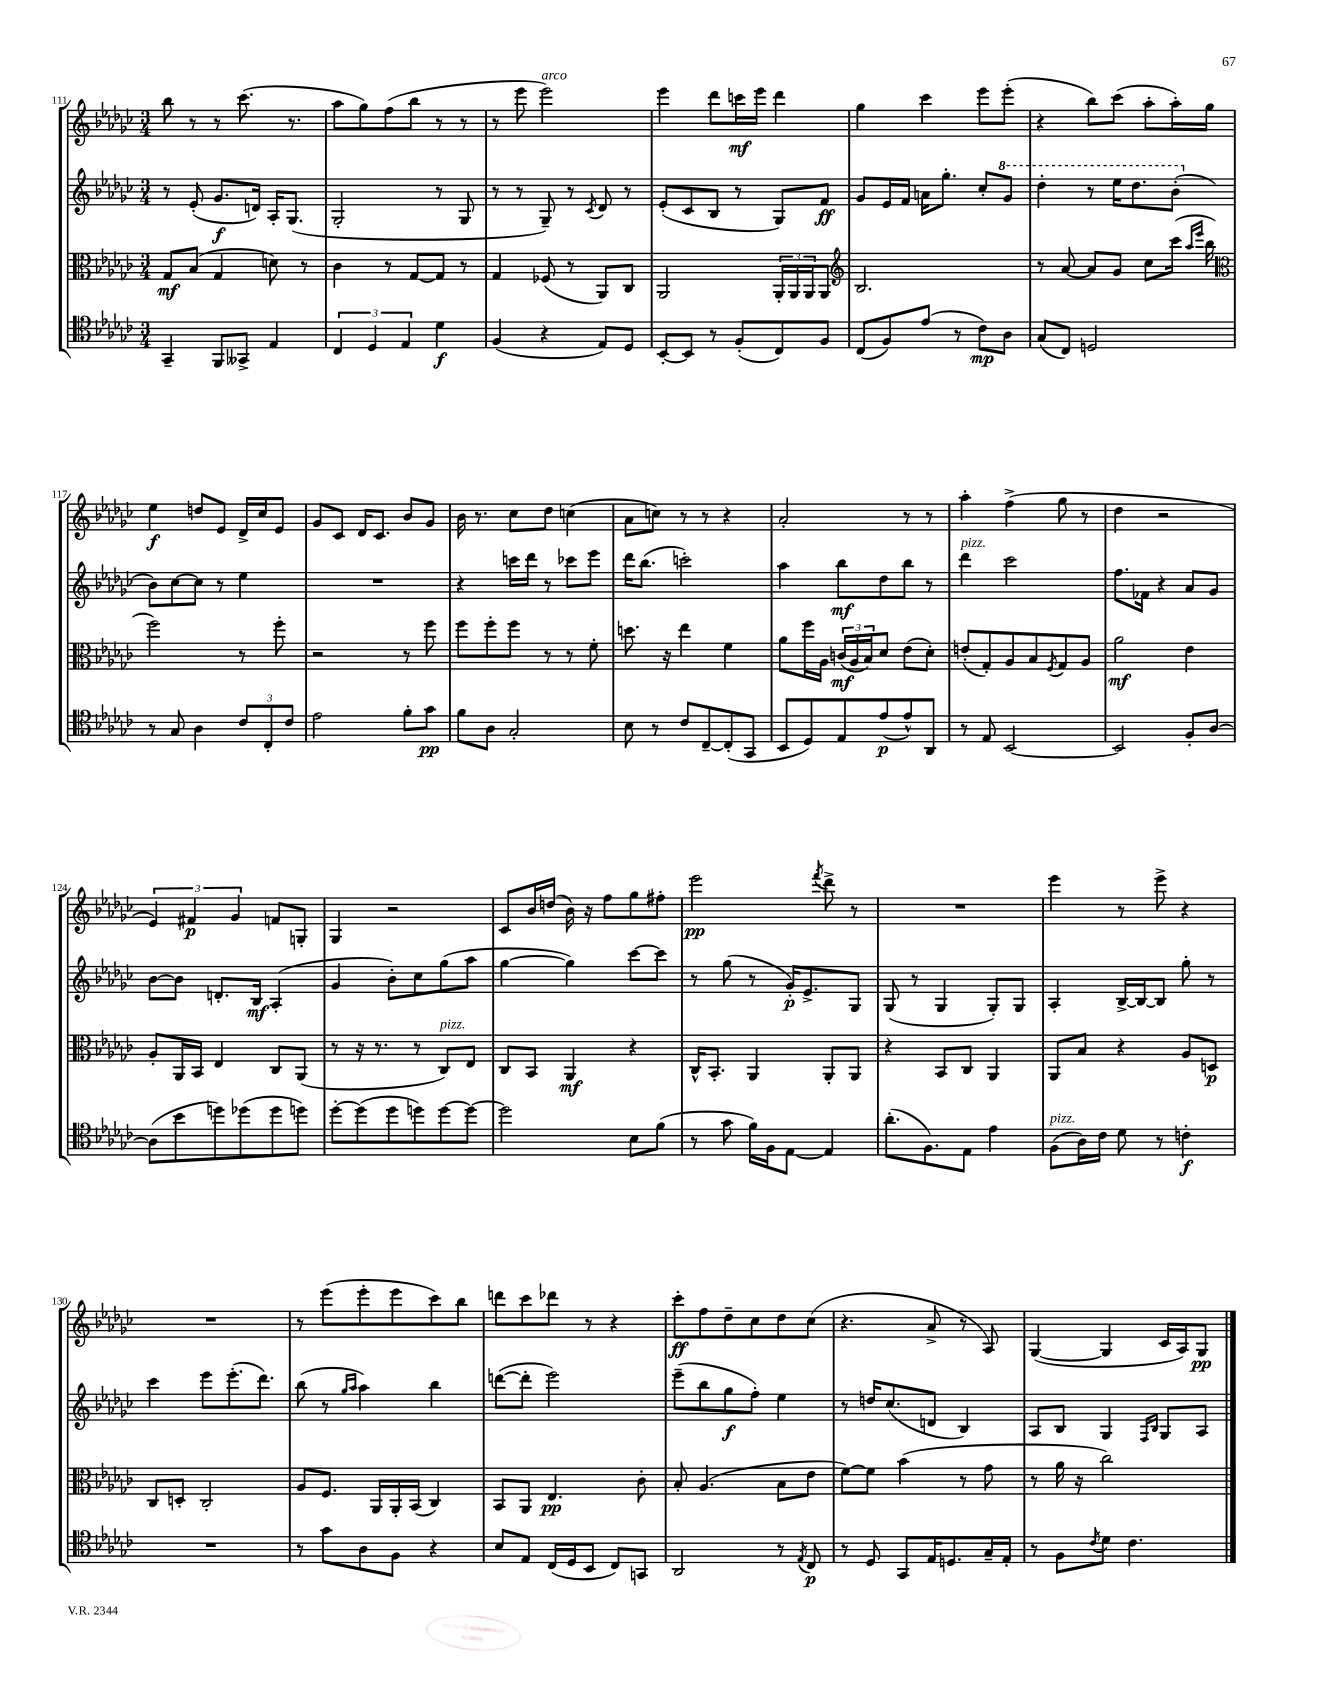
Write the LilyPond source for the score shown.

<<
\new StaffGroup <<
\new Staff = "s0" {
    \clef treble \key ges \major \numericTimeSignature \time 3/4
    bes''8 r8 r8 ces'''8.( r8. |
    aes''8 ges''8) f''8( bes''8 r8 r8 |
    r8 ees'''8 ees'''2^\markup { \italic "arco" }) |
    ees'''4 des'''8 c'''16\mf ees'''16 des'''4 |
    ges''4 ces'''4 ees'''8 ees'''8-.( |
    r4 bes''8) ces'''8( aes''8-. aes''16-.) ges''16 |
    ees''4\f d''8 ees'8 des'16-> ces''16 ees'8 |
    ges'8 ces'8 des'16 ces'8. bes'8 ges'8 |
    bes'16 r8. ces''8 des''8 c''4( |
    aes'8 c''8) r8 r8 r4 |
    aes'2-. r8 r8 |
    aes''4-. f''4->( ges''8 r8 |
    des''4 r2 |
    \tuplet 3/2 { ees'4) fis'4\p ges'4 } f'8 g8-. |
    ges4 r2 |
    ces'8 bes'16 d''16( bes'16) r16 f''8 ges''8 fis''8-. |
    ees'''2\pp \acciaccatura { f'''8 } des'''8-> r8 |
    R2. |
    ees'''4 r8 ees'''8-> r4 |
    R2. |
    r8 ees'''8( ees'''8-. ees'''8 ces'''8) bes''8 |
    d'''8 ces'''8 des'''8 r8 r4 |
    ces'''8-.\ff f''8 des''8-- ces''8 des''8 ces''8( |
    r4. aes'8-> r8 aes8) |
    ges4~( ges4 ces'16 aes16) ges8\pp \bar "|." |
}
\new Staff = "s1" {
    \clef treble \key ges \major \numericTimeSignature \time 3/4
    r8 ees'8-.( ges'8.\f d'16) aes16-. ges8.( |
    ges2-. r8 ges8 |
    r8 r8 ges8--) r8 \acciaccatura { ces'8 } des'8 r8 |
    ees'8-.( ces'8 bes8 r8 ges8) f'8\ff |
    ges'8 ees'16 f'16 a'16 ges''8.-. ces''8-. \ottava #1 ges''8 |
    des'''4-. r8 ees'''16 des'''8. bes''8-.( \ottava #0 |
    bes'8) ces''8~ ces''8 r8 ees''4 |
    R2. |
    r4 c'''16 des'''16 r8 ces'''8 ees'''8 |
    des'''16 bes''8.( c'''2-.) |
    aes''4 bes''8\mf des''8 bes''8 r8 |
    des'''4^\markup { \italic "pizz." } ces'''2 |
    f''8. fes'16 r4 aes'8 ges'8 |
    bes'8~ bes'8 d'8.-. bes16\mf aes4-.( |
    ges'4 bes'8-.) ces''8 ges''8( aes''8 |
    ges''4~ ges''4) ces'''8~ ces'''8 |
    r8 ges''8( r8 ges'16-.\p) ees'8.-> ges8 |
    ges8( r8 ges4 ges8-.) ges8 |
    aes4-. bes16~-> bes16~ bes8 ges''8-. r8 |
    ces'''4 ees'''8 ees'''8.-.( des'''8.) |
    bes''8( r8 \grace { ges''16 aes''16 } aes''4) bes''4 |
    d'''8~( d'''8-. ees'''2) |
    ees'''8--( bes''8 ges''8\f f''8-.) ees''4 |
    r8 d''16 ces''8.( d'8 bes4) |
    aes8 bes8 ges4 \grace { f16 bes16 } ges8 aes8 \bar "|." |
}
\new Staff = "s2" {
    \clef alto \key ges \major \numericTimeSignature \time 3/4
    ges8\mf bes8( ges4 d'8) r8 |
    ces'4 r8 ges8~ ges8 r8 |
    ges4 fes8( r8 aes,8) ces8 |
    aes,2 \tuplet 3/2 { aes,16-. aes,16 aes,16 } aes,8 |
    \clef treble bes2. |
    r8 aes'8~ aes'8 ges'8 ces''8 ces'''16( \grace { aes''16 ees'''16 } bes''16 |
    \clef alto f''2) r8 f''8-. |
    r2 r8 f''8 |
    f''8 f''8-. f''8 r8 r8 f'8-. |
    d''8. r16 ees''4 f'4 |
    aes'8 f''16 aes16 \tuplet 3/2 { c'16\mf( aes16 bes16) } des'8 ees'8( des'8-.) |
    e'8-.( ges8-.) aes8 bes8 \acciaccatura { f8 } ges8 aes8 |
    aes'2\mf ees'4 |
    aes8-. aes,16 bes,16 ees4 ces8 aes,8( |
    r8 r16 r8. r8 ces8^\markup { \italic "pizz." }) ees8 |
    ces8 bes,8 aes,4\mf r4 |
    ces16-^ bes,8.-. aes,4 aes,8-. aes,8 |
    r4 bes,8 ces8 aes,4 |
    aes,8 bes8 r4 aes8 d8\p |
    ces8 d8-. ces2-. |
    aes8 f8. aes,16 aes,16-. bes,16( ces4) |
    bes,8 aes,8 ees4.\pp ces'8-. |
    bes8-. aes4.( bes8 ees'8 |
    f'8~) f'8 bes'4( r8 ges'8 |
    r8 aes'16 r16 ces''2) \bar "|." |
}
\new Staff = "s3" {
    \clef tenor \key ges \major \numericTimeSignature \time 3/4
    ges,4-- f,8 geses,8-> ees4 |
    \tuplet 3/2 { ces4 des4 ees4 } des'4\f |
    f4( r4 ees8) des8 |
    bes,8~-. bes,8 r8 f8-.( ces8) f8 |
    ces8( f8) ees'8( r8 ces'8\mp) aes8 |
    ges8( ces8) d2 |
    r8 ges8 aes4 \tuplet 3/2 { ces'8 ces8-. ces'8 } |
    ees'2 f'8-. ges'8\pp |
    f'8 aes8 ges2-. |
    bes8 r8 ces'8 ces8~-- ces8-.( ges,8 |
    bes,8 des8) ees8 ees'8\p( ees'8-^) aes,8 |
    r8 ees8 bes,2~ |
    bes,2 f8-. aes8~ |
    aes8( bes'8 d''8) des''8( des''8 d''8) |
    des''8~-. des''8( des''8 d''8) d''8~ d''8~ |
    d''2 bes8 f'8( |
    r8 ges'8 f'16) f16 ees8~ ees4 |
    aes'8.-.( f8.) ees8 ees'4 |
    f8^\markup { \italic "pizz." }( aes16) ces'16 des'8 r8 c'4-.\f |
    R2. |
    r8 ges'8 aes8 f8 r4 |
    bes8 ees8 ces16( des16 bes,8 ces8) g,8 |
    aes,2 r8 \acciaccatura { ees8 } ces8\p |
    r8 des8 ges,8 ees16 d8. ges16-- ees16-. |
    r8 f8 \acciaccatura { ces'8 } des'8 ces'4. \bar "|." |
}
>>
>>
\layout { \context { \Score currentBarNumber = #111 } }
